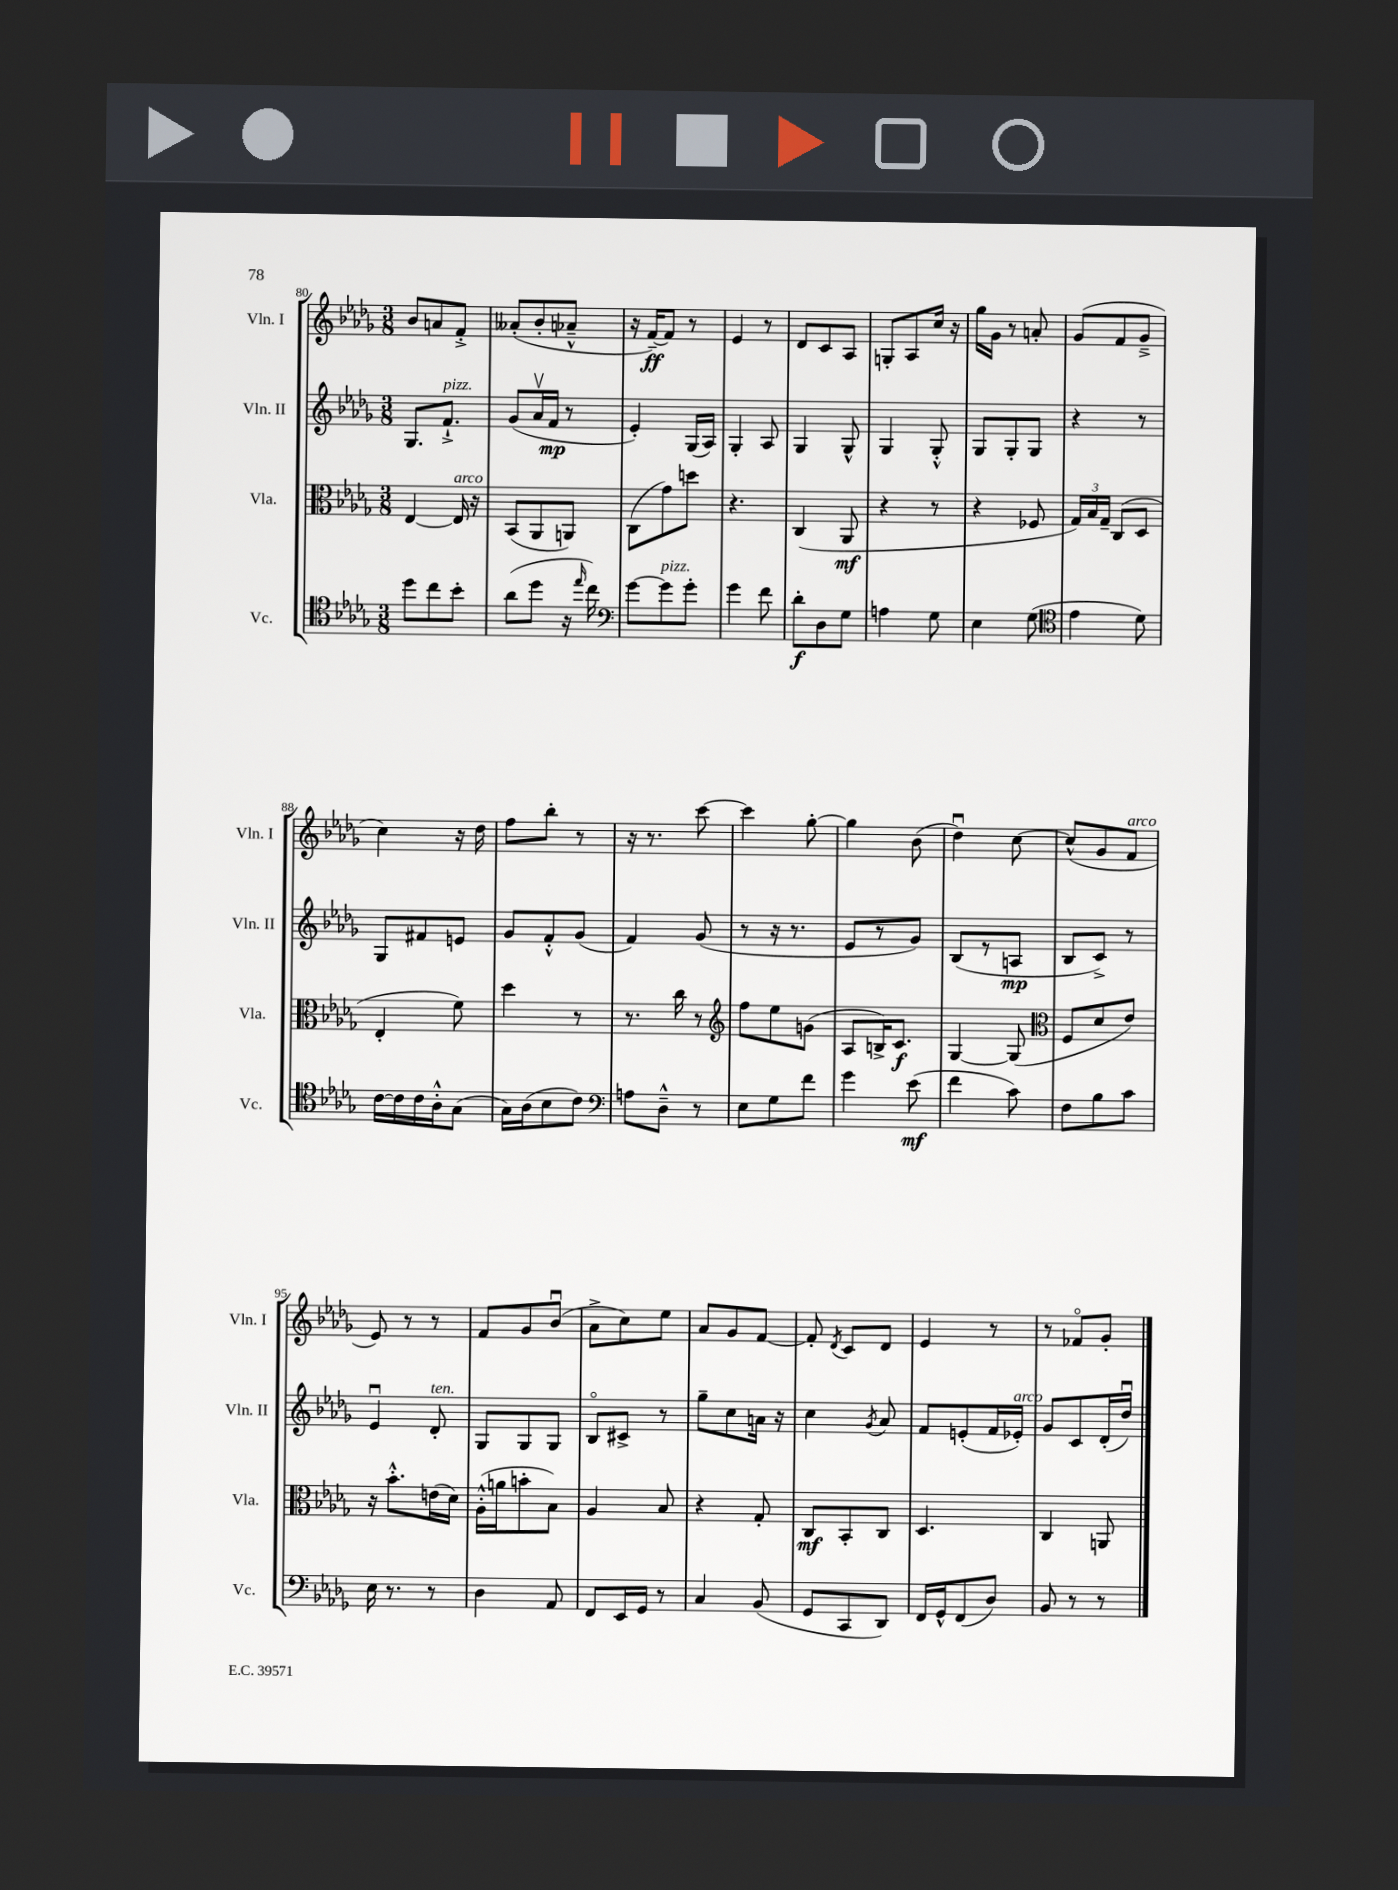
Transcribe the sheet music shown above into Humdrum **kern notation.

**kern	**kern	**kern	**kern
*staff4	*staff3	*staff2	*staff1
*clefC4	*clefC3	*clefG2	*clefG2
*k[b-e-a-d-g-]	*k[b-e-a-d-g-]	*k[b-e-a-d-g-]	*k[b-e-a-d-g-]
*M3/8	*M3/8	*M3/8	*M3/8
8dd-	[4E-	8.G-	8b-
8cc	.	.	8a
.	.	8.f`^	.
8b-'	16E-]	.	8f'^
.	16r	.	.
=	=	=	=
(8a-	(8BB-	(8g-	(8a--'
8dd-	8AA-	16a-v	8b-'
.	.	16f	.
16r	8AA)	8r	8a-~^^
16qqee-	.	.	.
16cc)	.	.	.
=	=	=	=
*clefF4	*	*	*
[8g-	(8C	4e-')	16r
.	.	.	[16f~)
8g-]	8g-)	.	8f]
8g-'	8dd	(16G-	8r
.	.	16A-)	.
=	=	=	=
4g-	4.r	4G-'	4e-
8f	.	8A-	8r
=	=	=	=
8d-'	(4C	4G-	8d-
8D-	.	.	8c
8G-	8AA-	8G-^^	8A-
=	=	=	=
4A	4r	4G-	8G'
.	.	.	8A-
8G-	8r	8G-'^^	16cc
.	.	.	16r
=	=	=	=
4E-	4r	8G-	16gg-
.	.	.	16g-
.	.	8G-'	8r
(8G-	8F-	8G-	8a'
=	=	=	=
*clefC4	*	*	*
4e-	24G-)	4r	(8g-
.	24B-	.	.
.	24G-~	.	.
.	(8C	.	8f
8d-)	8D-	8r	8g-~^
=	=	=	=
[16c	4E-'	8G-	4cc)
16c]	.	.	.
16c	.	8f#	.
16A-'^^	.	.	.
(8G-	8f)	8e	16r
.	.	.	16dd-
=	=	=	=
16G-)	4dd-	8g-	8ff
(16A-	.	.	.
8B-	.	8f'^^	8bb-'
8c)	8r	(8g-	8r
=	=	=	=
*clefF4	*	*	*
8A	8.r	4f)	16r
.	.	.	8.r
8D-~^^	.	.	.
.	16cc	.	.
8r	8r	(8g-	[8ccc
=	=	=	=
*	*clefG2	*	*
8E-	8ff	8r	4ccc]
8G-	8ee-	16r	.
.	.	8.r	.
8f	(8g	.	[8gg-'
=	=	=	=
4g-	8A-	8e-	4gg-]
.	16B^)	8r	.
.	8.c	.	.
(8e-	.	8g-)	(8b-
=	=	=	=
4f	[4G-	(8B-	4dd-u)
.	.	8r	.
8c)	(8G-]	8A	[8cc
=	=	=	=
*	*clefC3	*	*
8F	8F	8B-	(8cc^^]
8B-	8d-	8c^)	8g-
8c	8e-)	8r	8f
=	=	=	=
16E-	16r	4e-u	8e-)
8.r	8.b-'^^	.	.
.	.	.	8r
8r	(16e	8d-'	8r
.	16d-)	.	.
=	=	=	=
4D-	(16A-'^^	8G-	8f
.	16a	.	.
.	8b'	8G-	8g-
8AA-	8B-)	8G-	(8b-u
=	=	=	=
8FF	4A-	8B-o	8a-^
16EE-	.	8c#^	8cc)
16GG-	.	.	.
8r	8B-	8r	8ee-
=	=	=	=
4C	4r	8gg-~	8a-
.	.	8cc	8g-
(8BB-	8G-'	16a	[8f
.	.	16r	.
=	=	=	=
8GG-	8C	4cc	8f']
.	.	.	8qd-
8CC	8BB-'	.	8c
.	.	8qg-	.
8DD-)	8C	8a-	8d-
=	=	=	=
16FF	4.D-	8f	4e-
16GG-^^	.	.	.
(8FF	.	(8e'	.
8D-)	.	16f	8r
.	.	16e-')	.
=	=	=	=
8BB-	4C	8g-	8r
8r	.	8c	8f-o
8r	8AA	(16d-'	8g-'
.	.	16dd-u)	.
==	==	==	==
*-	*-	*-	*-
